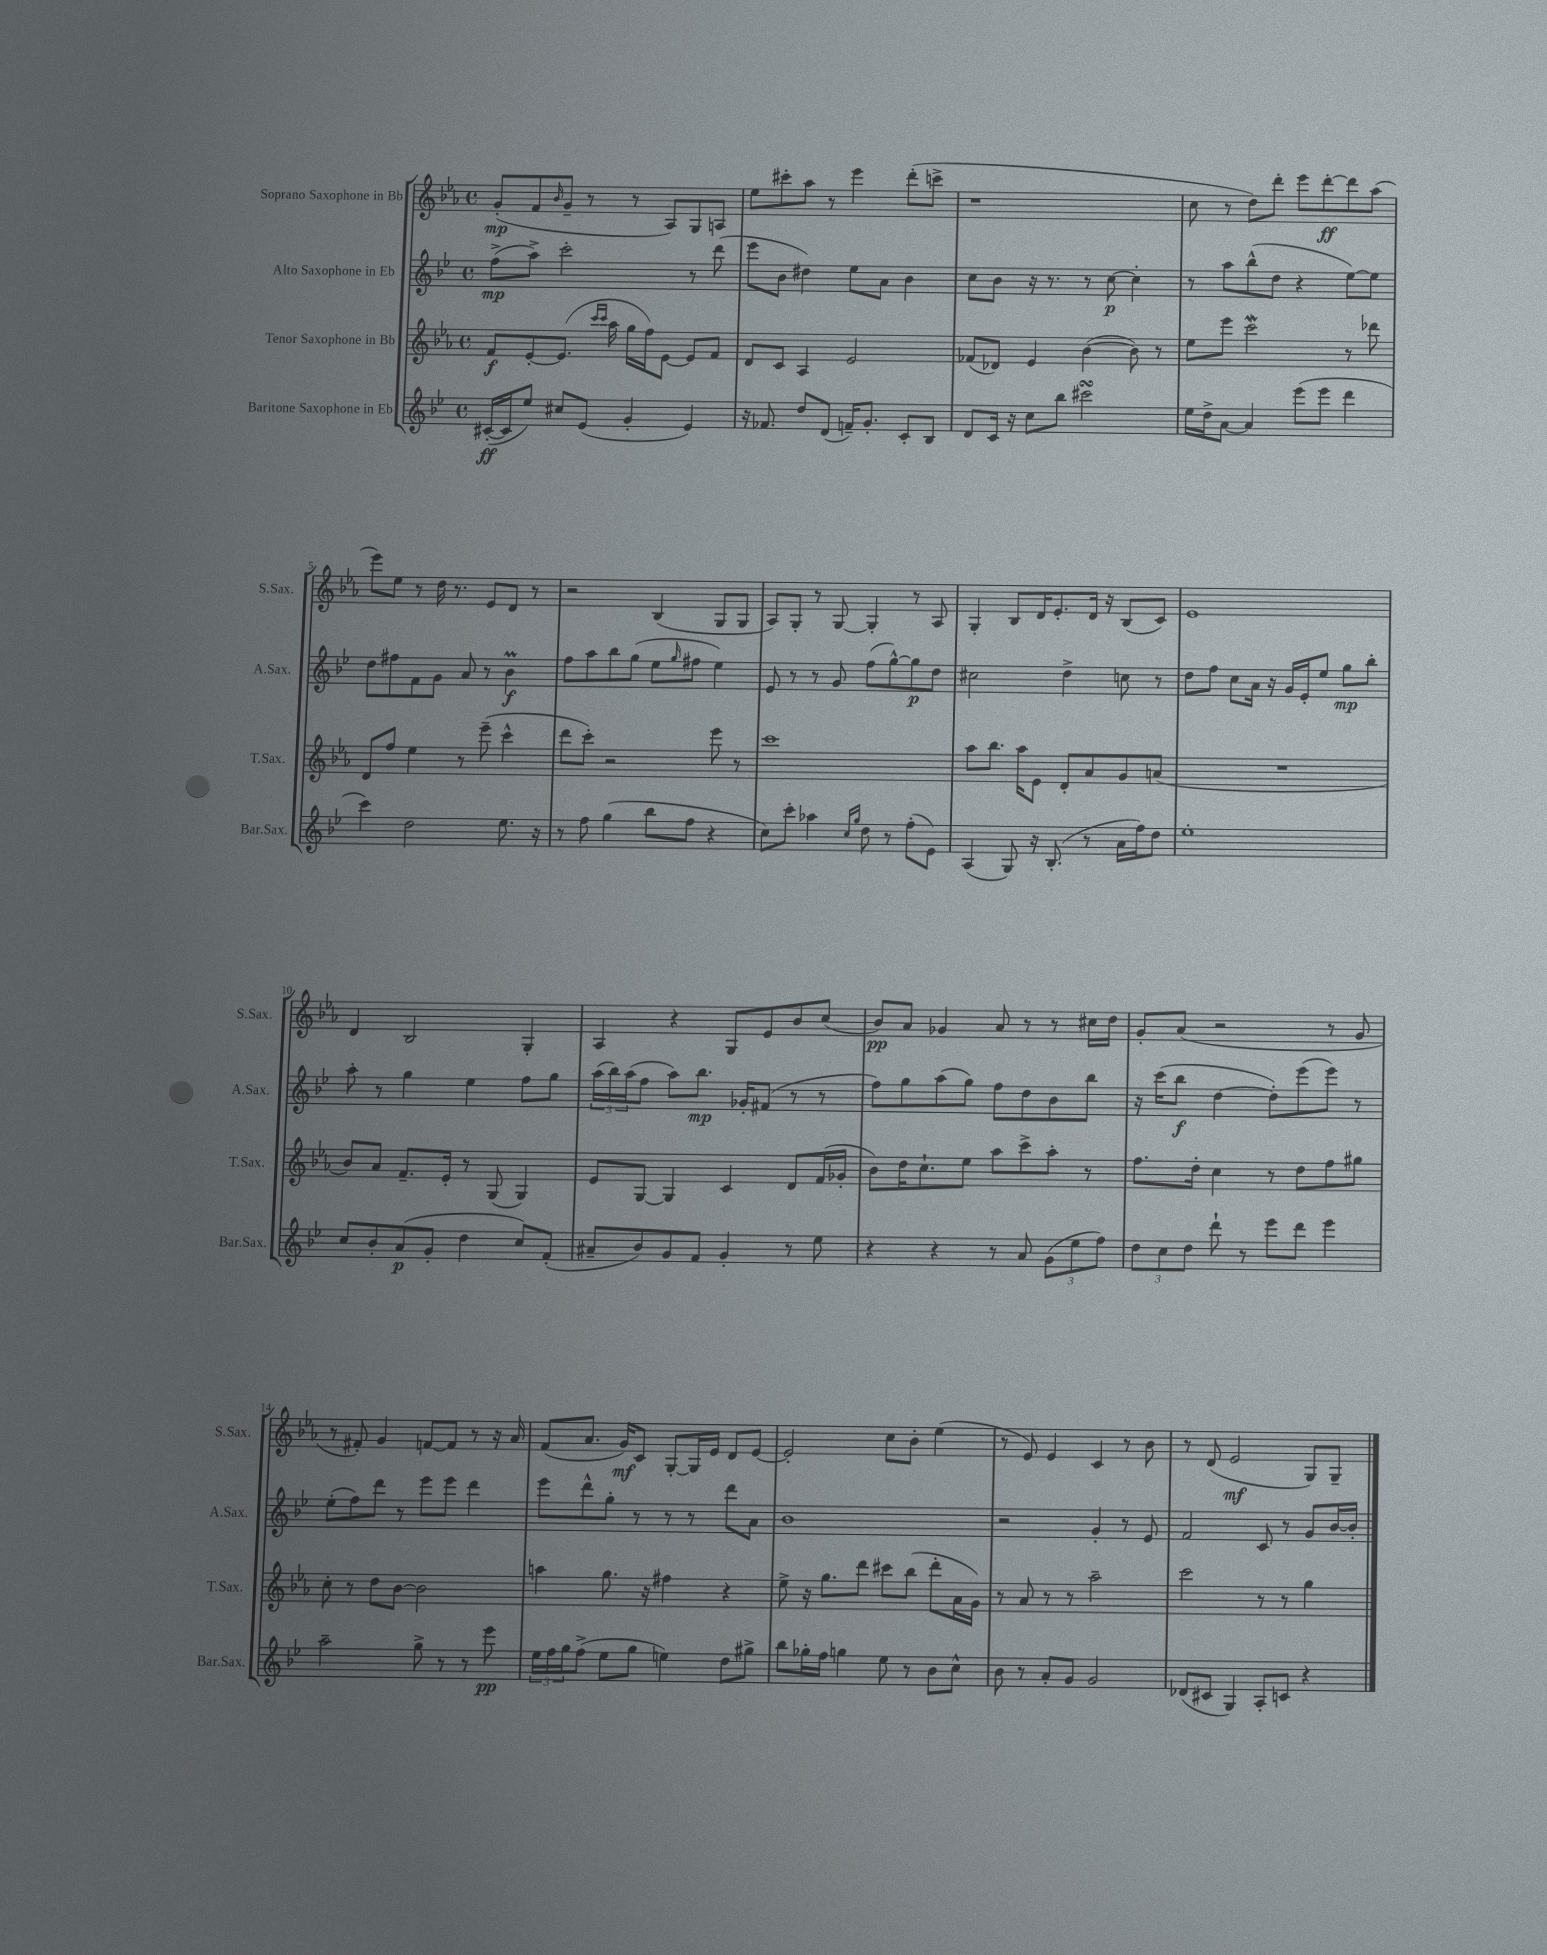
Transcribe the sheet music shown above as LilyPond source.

<<
\new StaffGroup <<
\new Staff = "s0" \with { instrumentName = "Soprano Saxophone in Bb" shortInstrumentName = "S.Sax." } {
    \clef treble \key ees \major \defaultTimeSignature \time 4/4
    g'8-.\mp( f'8 \grace { bes'16 } g'8-- r8 r8 aes8) g8 a8 |
    ees''8 cis'''8-. aes''8 r8 ees'''4 d'''8-.( c'''8-> |
    r1 |
    c''8 r8 d''8) d'''8-. ees'''8 d'''8~-.\ff d'''8 aes''8( |
    ees'''8) ees''8 r8 d''16 r8. ees'8 d'8 r8 |
    r2 bes4( g8 g8 |
    aes8) g8-. r8 g8~ g4-. r8 aes8 |
    g4-. bes8 d'16 ees'8.-. d'16 r16 bes8( c'8) |
    ees'1 |
    d'4 bes2 g4-. |
    aes4 r4 g8 ees'8 bes'8 c''8( |
    bes'8\pp) aes'8 ges'4 aes'8 r8 r8 cis''16 d''16 |
    g'8-. aes'8( r2 r8 g'8 |
    r8 fis'8-.) g'4 f'8~ f'8 r8 r16 aes'16 |
    f'8( aes'8. g'16\mf) c'8 g8~-. g16 ees'16 d'8 ees'8~ |
    ees'2-. c''8 bes'8-. ees''4( |
    r8 ees'8) ees'4 c'4 r8 bes'8 |
    r8 d'8( ees'2\mf g8) g8-- \bar "|." |
}
\new Staff = "s1" \with { instrumentName = "Alto Saxophone in Eb" shortInstrumentName = "A.Sax." } {
    \clef treble \key bes \major \defaultTimeSignature \time 4/4
    f''8->\mp( a''8->) c'''2-. r8 d'''8( |
    ees'''8 bes'8 dis''4) ees''8 a'8 bes'4 |
    c''8 bes'8 r16 r8. r8 c''8~\p c''4-. |
    r8 a''8 bes''8-^( d''8 r4 ees''8~) ees''8 |
    d''8 fis''8 f'8 g'8 a'8 r8 bes'4\prall\f |
    f''8 a''8 bes''8 g''8( ees''8 \grace { g''16 } fis''8 ees''4) |
    ees'8 r8 r8 g'8 f''8( g''8~-^) g''8\p d''8 |
    cis''2 d''4-> c''8 r8 |
    d''8 f''8 c''8 a'16 r16 g'16 ees'16-. ees''8 g''8\mp bes''8-. |
    a''8-. r8 g''4 ees''4 f''8 g''8 |
    \tuplet 3/2 { a''16( bes''16) a''16( } f''8 a''8) bes''8.\mp ges'16-. fis'8( r8 r8 |
    f''8) g''8 a''8( g''8) f''8 d''8 bes'8 bes''8 |
    r16 c'''16( bes''8\f d''4~ d''8-.) ees'''8( ees'''8) r8 |
    ees''8-.( f''8) d'''8 r8 ees'''8 ees'''8 d'''4 |
    ees'''8 d'''8-^ g''8-. r8 r8 r8 d'''8 a'8 |
    bes'1 |
    r2 g'4-. r8 ees'8 |
    f'2 c'8 r8 g'8 bes'16~ bes'16-. \bar "|." |
}
\new Staff = "s2" \with { instrumentName = "Tenor Saxophone in Bb" shortInstrumentName = "T.Sax." } {
    \clef treble \key ees \major \defaultTimeSignature \time 4/4
    f'8\f ees'8~-. ees'8.( \grace { c'''16 c'''16 } aes''16 g''16 f''16) ees'8~ ees'8 f'8 |
    d'8 c'8 aes4 ees'2 |
    fes'8( des'8) ees'4 bes'4~( bes'8) r8 |
    ees''8 ees'''8 c'''2\mordent r8 des'''8 |
    d'8 f''8 ees''4 r8 ees'''8--( c'''4-^ |
    d'''8 c'''8-.) r2 ees'''8 r8 |
    c'''1 |
    aes''8 bes''8. aes''16 ees'8 d'8-. aes'8 g'8 a'8( |
    R1 |
    bes'8) aes'8 f'8.-- ees'16-. r8 g8( g4) |
    ees'8 g8~ g4 c'4 d'8 f'16( ges'16-. |
    bes'8) d''16 c''8.-! ees''8 aes''8 c'''8-> aes''8-. r8 |
    f''8. d''16-. c''4 r8 d''8 f''8 gis''8 |
    c''8-. r8 d''8 bes'8~ bes'2 |
    a''4 g''8. r16 fis''4 r4 |
    ees''8-> r16 g''8. d'''8 cis'''8 bes''8( d'''8-. aes'16 g'16) |
    r8 aes'8 r8 r8 aes''2-- |
    c'''2 r8 r8 g''4 \bar "|." |
}
\new Staff = "s3" \with { instrumentName = "Baritone Saxophone in Eb" shortInstrumentName = "Bar.Sax." } {
    \clef treble \key bes \major \defaultTimeSignature \time 4/4
    cis'16~-.\ff( cis'16 ees''8) cis''8 ees'8( g'4-. ees'4) |
    r16 fes'8. d''8 d'8( f'16--) g'8.-. c'8-. bes8 |
    d'8 c'16 r16 c''8 bes''8 cis'''2\turn |
    ees''16 d''16-> a'8~ a'4 ees'''8( ees'''8 d'''4 |
    c'''4) d''2 ees''8. r16 |
    r8 f''8 g''4( bes''8 f''8 r4 |
    c''8) c'''8-. aes''4 \grace { c''16 g''16 } d''8 r8 f''8-.( ees'8) |
    a4( g8) r16 bes8.-.( r8 a'16 f''16) d''8 |
    ees''1-. |
    c''8 bes'8-. a'8\p( g'8-. d''4 c''8) f'8-.( |
    ais'8-- bes'8) g'8 f'8 g'4-. r8 ees''8 |
    r4 r4 r8 a'8 \tuplet 3/2 { g'8( ees''8 f''8) } |
    \tuplet 3/2 { d''8 c''8 d''8 } d'''8-! r8 ees'''8 d'''8 ees'''4 |
    a''2-- g''8-> r8 r8 ees'''8\pp |
    \tuplet 3/2 { ees''16 f''16 g''16 } f''8->( ees''8 g''8 e''4) d''8 gis''8-> |
    bes''8 ges''16-. f''16 g''4 ees''8 r8 bes'8 c''8-^ |
    bes'8 r8 a'8-. g'8 g'2 |
    des'8( cis'8 g4) a8-. c'8 r4 \bar "|." |
}
>>
>>
